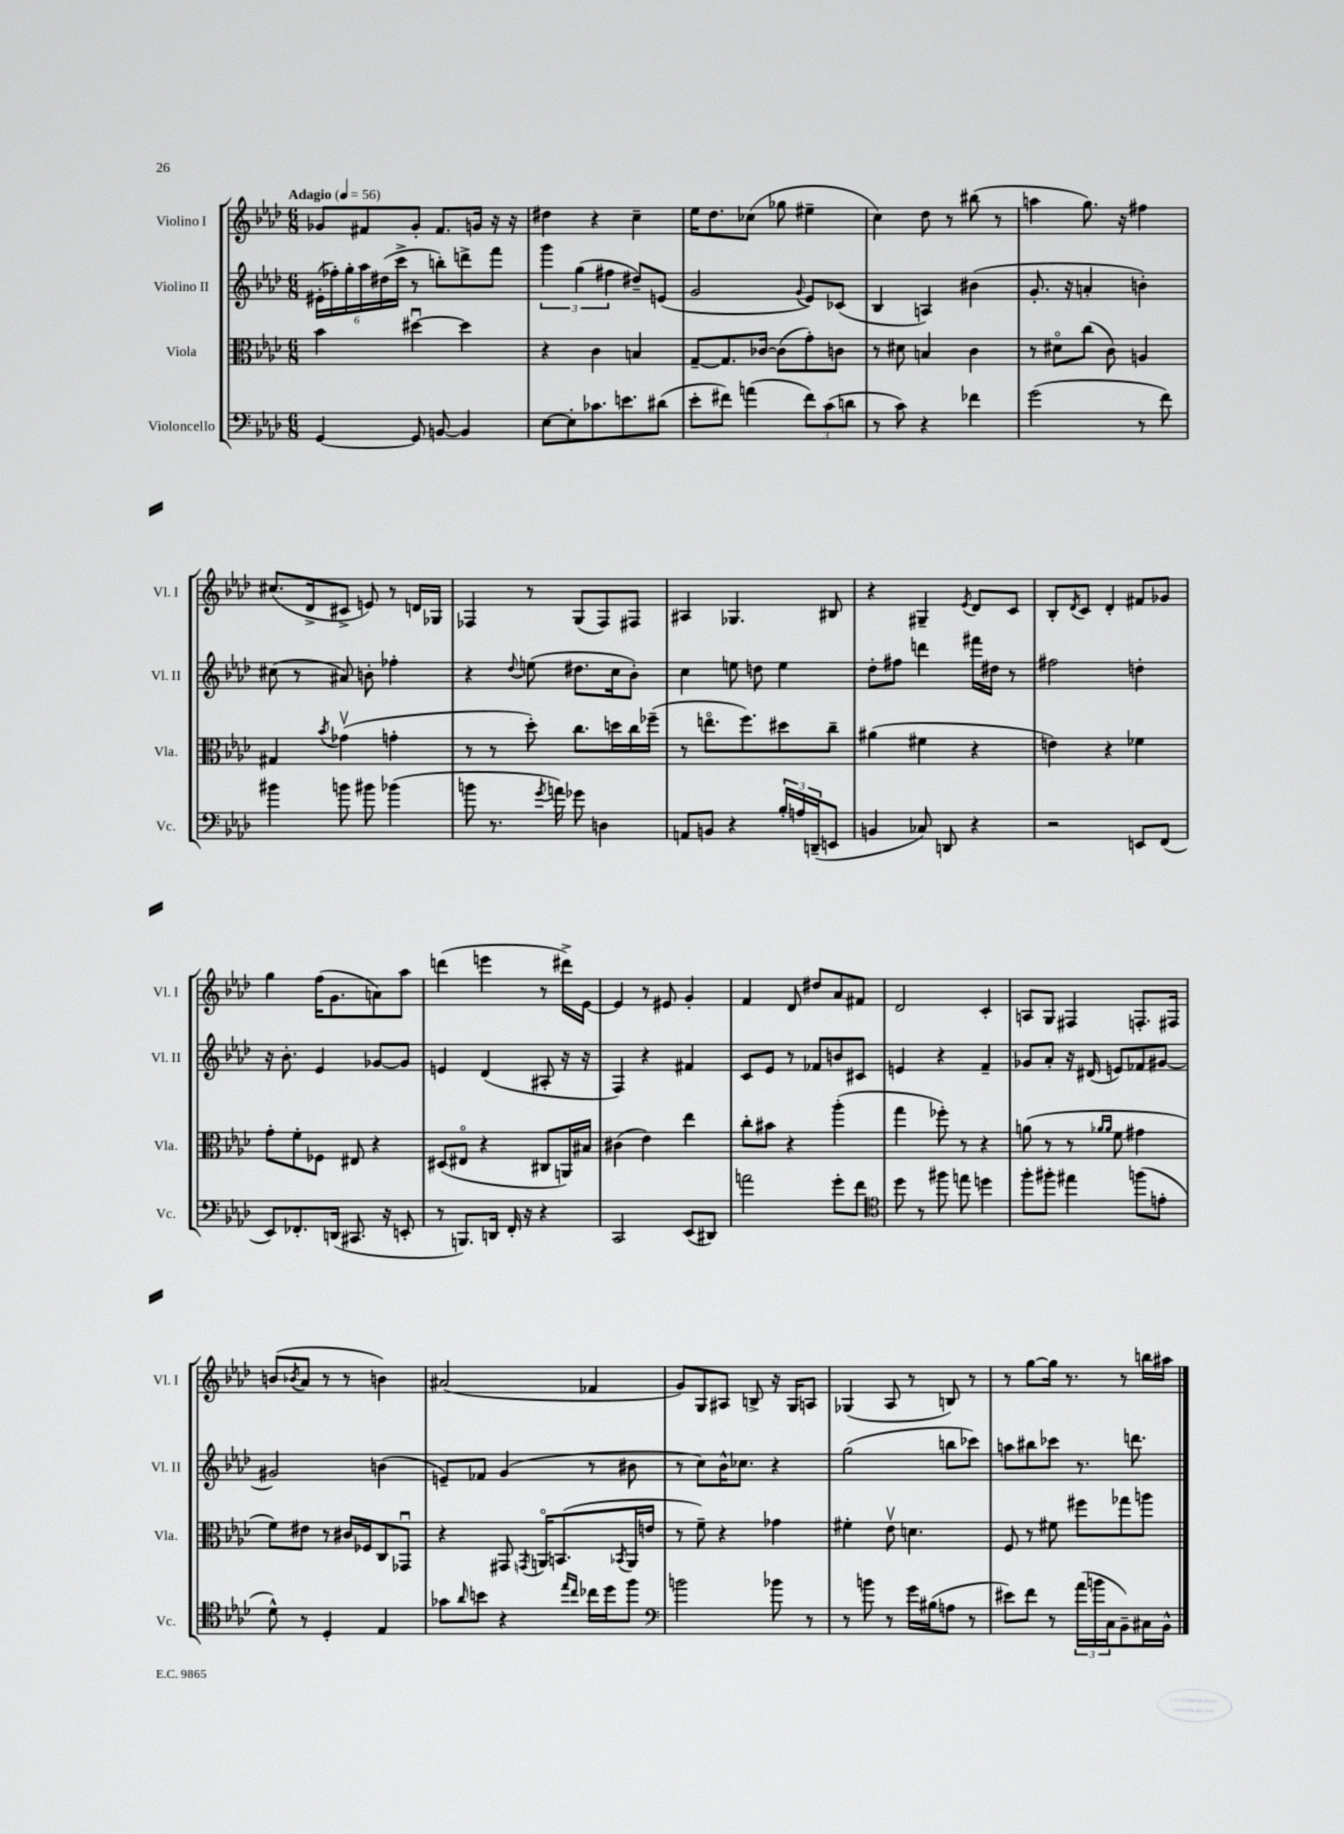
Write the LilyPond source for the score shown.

<<
\new StaffGroup <<
\new Staff = "s0" \with { instrumentName = "Violino I" shortInstrumentName = "Vl. I" } {
    \clef treble \key aes \major \numericTimeSignature \time 6/8 \tempo "Adagio" 4 = 56
    ges'8 fis'8 ges'8-. fis'8. g'16 r16 r16 |
    dis''4 r4 c''4-- |
    ees''16 des''8. ces''8( ges''8 eis''4-- |
    c''4) des''8 r8 bis''8( r8 |
    a''4 g''8.) r16 fis''4 |
    cis''8.( des'16-> cis'8-> e'8) r8 d'16 ges16 |
    fes4 r8 g8( fes8) fis8 |
    ais4 ges4. bis8 |
    r4 gis4-- \acciaccatura { ees'8 } des'8 c'8 |
    bes8-. \acciaccatura { des'8 } c'8 des'4-. fis'8 ges'8 |
    g''4 f''16( g'8. a'8) aes''8 |
    d'''4( e'''4 r8 dis'''16->) ees'16~ |
    ees'4 r8 eis'8 g'4-. |
    f'4 des'8 dis''8 aes'8 fis'8 |
    des'2 c'4-. |
    a8 g8 fis4 f8.-. fis16 |
    b'8( \acciaccatura { bes'8 } aes'8 r8 r8 b'4) |
    ais'2( fes'4 |
    g'8) g8 ais8 b8-> r16 g16 a8 |
    ges4( aes8 r8 b8) r8 |
    r8 g''8~ g''16 r8. r8 b''16 ais''16 \bar "|." |
}
\new Staff = "s1" \with { instrumentName = "Violino II" shortInstrumentName = "Vl. II" } {
    \clef treble \key aes \major \numericTimeSignature \time 6/8
    \tuplet 6/4 { eis'16-.( fes''16-.) g''16-. aes''16 dis''16( c'''16-> } r8 b''8-.) d'''8-> f'''8 |
    \tuplet 3/2 { g'''4 g''4( fis''4 } dis''8--) e'8( |
    g'2 \appoggiatura { g'8 } ees'8) ces'8( |
    bes4 a4) bis'4( |
    g'8.-. r16 a'4-. b'4-.) |
    cis''8( r8 ais'8) b'8-. fes''4-. |
    r4 \appoggiatura { des''8 } e''8( dis''8. c''16 bes'8-.) |
    c''4 e''8 d''8 e''4 |
    des''8-. fis''8 d'''4 fis'''16 dis''16 r8 |
    fis''2 d''4-. |
    r16 bes'8.-. ees'4 ges'8~ ges'8 |
    e'4 des'4( ais8-. r16 r16 |
    f4) r4 fis'4 |
    c'8 ees'8 r8 fes'8 b'8 cis'8 |
    e'4 r4 f'4-- |
    ges'8 aes'8-. r16 dis'16( e'8) fes'8 gis'8~ |
    gis'2 b'4( |
    e'8--) fes'8 g'4( r8 bis'8 |
    r8 c''8) bes'16-^ ces''8. r4 |
    g''2( b''8 ces'''8) |
    a''8 bis''8 ces'''8 r8. d'''8. \bar "|." |
}
\new Staff = "s2" \with { instrumentName = "Viola" shortInstrumentName = "Vla." } {
    \clef alto \key aes \major \numericTimeSignature \time 6/8
    bes'4 dis''4~\downbow dis''4 |
    r4 c'4 b4 |
    g8~-- g8. ces'16~ ces'8( g'8-.) c'8 |
    r8 dis'8 b4 c'4 |
    r8 dis'8\flageolet c''8( c'8) a4 |
    gis4 \acciaccatura { bes'8 } ges'4\upbow( g'4-. |
    r8 r8 des''8-.) c''8. d''16 c''16 fes''16--( |
    r8 e''8.\flageolet f''8.) dis''8 c''8-- |
    ais'4( fis'4 r4 |
    e'4) r4 fes'4 |
    g'8-. f'8-. fes8 eis8 r4 |
    dis8( eis8\flageolet r4 cis8 a,16) bis16 |
    cis'4( ees'4) ees''4 |
    c''8-. bis'8 r4 aes''4-.( |
    g''4 fes''8-.) r8 r4 |
    a'8( r8 r8 \grace { aes'16 aes'16 } f'8 gis'4 |
    f'8) eis'8 r8 cis'16 fes16 c8 ges,8\downbow |
    r4 gis,8 \acciaccatura { g,8 } a,16\flageolet b,8.( \acciaccatura { bes,8 } a,16 e'16 |
    r8 f'8--) r4 ges'4 |
    fis'4-. ees'8\upbow d'4. |
    f8 r8 fis'8 fis''8 ges''8 a''8 \bar "|." |
}
\new Staff = "s3" \with { instrumentName = "Violoncello" shortInstrumentName = "Vc." } {
    \clef bass \key aes \major \numericTimeSignature \time 6/8
    g,4~ g,8 b,8~ b,4 |
    ees8~ ees8-. ces'8. e'8. dis'8( |
    ees'8-. fis'8) a'4( \tuplet 3/2 { fis'8) c'8( d'8 } |
    r8 c'8) r4 fes'4 |
    g'2( r8 f'8) |
    bis'4 b'8 bis'8 bes'4( |
    b'8 r8. \acciaccatura { g'8 } a'16) ges'8 d4 |
    a,8 b,8 r4 \tuplet 3/2 { bes16-. a16 d,16--( } e,8 |
    b,4 ces8) d,8 r4 |
    r2 e,8 f,8( |
    ees,8) fes,8.-. d,16( cis,8. r16 e,8-. |
    r8 b,,8.) d,16 f,16-. r16 r4 |
    c,2 ees,8( dis,8) |
    a'2 g'8-. f'8 |
    \clef tenor des''8 r8 fis''8 e''8 d''4 |
    f''8-. fis''8-. eis''4 f''8( e'8-. |
    des'8-^) r8 des4-. ees4 |
    ges'8 \grace { aes'16 } b'8 r4 \grace { ees''16 c''16 } ces''16 des''16 f''8 |
    \clef bass b'2 bes'8 r8 |
    r8 b'8 r8 g'16 bis16( a8 r8 |
    eis'8) f'8 r8 \tuplet 3/2 { aes'16( b'16 c16 } bes,8--) cis16 bes,16-^ \bar "|." |
}
>>
>>
\layout { \context { \Score \remove "Bar_number_engraver" } }
